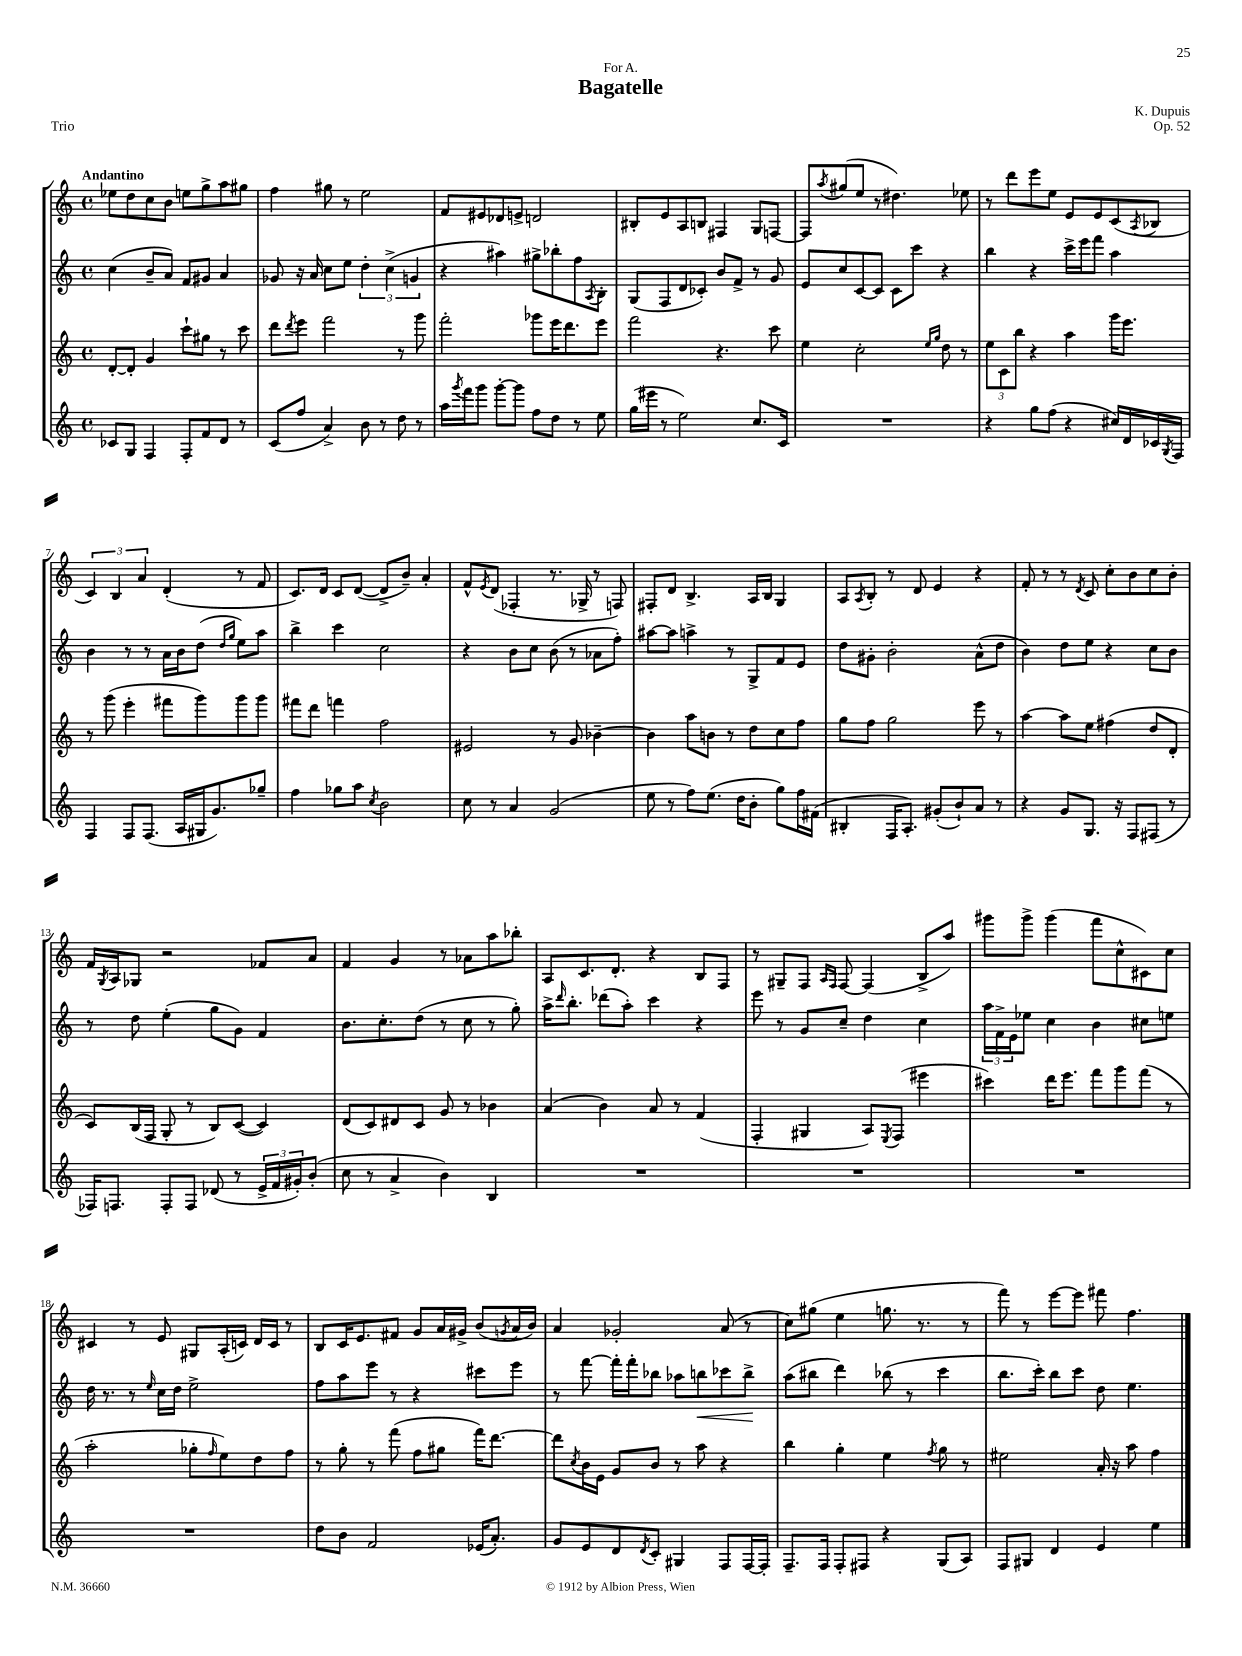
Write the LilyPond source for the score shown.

\header { title = "Bagatelle" composer = "K. Dupuis" dedication = "For A." opus = "Op. 52" piece = "Trio" }
<<
\new StaffGroup <<
\new Staff = "s0" {
    \clef treble \key c \major \defaultTimeSignature \time 4/4 \tempo "Andantino"
    ees''8 d''8 c''8 b'8 e''8 g''8-> a''8 gis''8 |
    f''4 gis''8 r8 e''2 |
    f'8 eis'8 des'8 e'8-> d'2 |
    bis8-. e'8 a8 b8 fis4 g8 f8~ |
    f8 \acciaccatura { a''8 } gis''8( e''8 r8 dis''4.) ees''8 |
    r8 d'''8 e'''8 e''8 e'8 e'8 c'8( \acciaccatura { a8 } bes8 |
    \tuplet 3/2 { c'4) b4 a'4 } d'4-.( r8 f'8 |
    c'8.) d'16 c'8 d'8~( d'8-> b'8--) a'4-. |
    f'8-^ \acciaccatura { e'8 } d'8( fes4-. r8. ges16-> r8 f8) |
    fis8-. d'8 b4.-> a16 b16 g4 |
    a8 \acciaccatura { a8 } b8-. r8 d'8 e'4 r4 |
    f'8-. r8 r8 \acciaccatura { d'8 } c'8 c''8-. b'8 c''8 b'8-. |
    f'16 \acciaccatura { g8 } a16 ges8 r2 fes'8 a'8 |
    f'4 g'4 r8 aes'8 a''8 bes''8-. |
    a8 c'8. d'8.-. r4 b8 f8 |
    r8 gis8-- f8 \grace { a16 f16 } f8~ f4( b8-> a''8) |
    gis'''8 gis'''8-> gis'''4( f'''8 c''8-^ cis'8) c''8 |
    cis'4 r8 e'8 gis8 a16-.( c'16) d'16 c'16 r8 |
    b8 c'16 e'8. fis'8 g'8 a'16 gis'16-> b'8( \acciaccatura { g'8 } a'16 b'16) |
    a'4 ges'2-. a'8( r8 |
    c''8) gis''8( e''4 g''8. r8. r8 |
    f'''8) r8 e'''8~ e'''8 fis'''8 f''4. \bar "|." |
}
\new Staff = "s1" {
    \clef treble \key c \major \defaultTimeSignature \time 4/4
    c''4( b'8-- a'8) f'8 gis'8 a'4 |
    ges'8 r16 a'16 c''8 e''8 \tuplet 3/2 { d''4-. c''4->( g'4 } |
    r4 ais''4) gis''8-> bes''8-. f''8 \acciaccatura { a8 } b8-. |
    g8( f8 d'8 ces'8-.) b'8 f'8-> r8 g'8 |
    e'8 c''8 c'8~ c'8 c'8 c'''8 r4 |
    b''4 r4 c'''16-> e'''16 f'''8 a''4 |
    b'4 r8 r8 a'16 b'16 d''8( \grace { d''16 g''16 } e''8) a''8 |
    b''4-> c'''4 c''2 |
    r4 b'8 c''8 b'8( r8 aes'8 f''8-.) |
    ais''8~ ais''8 a''4-> r8 g8-> f'8 e'8 |
    d''8 gis'8-. b'2-. a'8-^( d''8 |
    b'4) d''8 e''8 r4 c''8 b'8 |
    r8 d''8 e''4-.( g''8 g'8) f'4 |
    b'8. c''8.-. d''8( r8 c''8 r8 g''8-.) |
    a''16-> \grace { d'''16 } b''8.-. des'''8( a''8-.) c'''4 r4 |
    e'''8 r8 g'8 c''8-- d''4 c''4 |
    \tuplet 3/2 { a''16 f'16-> e'16 } ees''8 c''4 b'4 cis''8 e''8 |
    d''16 r8. r8 \grace { e''16 } c''16 d''16 e''2-> |
    f''8 a''8 e'''8 r8 r4 cis'''8 e'''8 |
    r8 f'''8~ f'''16-. f'''16-. bes''8 aes''8 b''8\< ces'''8 b''8->\! |
    a''8( bis''8 d'''4) bes''8( r8 c'''4 |
    b''8. c'''16-.) b''8 c'''8 d''8 e''4. \bar "|." |
}
\new Staff = "s2" {
    \clef treble \key c \major \defaultTimeSignature \time 4/4
    d'8~-. d'8-. g'4 c'''8-! gis''8 r8 c'''8 |
    d'''8 \acciaccatura { d'''8 } e'''8 f'''2 r8 g'''8 |
    f'''2-. ges'''8 e'''16 d'''8. e'''8 |
    f'''2 r4. c'''8 |
    e''4 c''2-. \grace { e''16 g''16 } d''8 r8 |
    \tuplet 3/2 { e''8 c'8 b''8 } r4 a''4 g'''16 e'''8. |
    r8 g'''8( e'''4-. fis'''8 g'''8) g'''8 g'''8 |
    fis'''8 d'''8 f'''4 f''2 |
    eis'2 r8 g'8 bes'4~-- |
    bes'4 a''8 b'8 r8 d''8 c''8 f''8 |
    g''8 f''8 g''2 e'''8 r8 |
    a''4~ a''8 e''8 fis''4( d''8 d'8-. |
    c'8) b16( f16 g8-. r8 b8) c'8~( c'4) |
    d'8( c'8) dis'8 c'8 g'8 r8 bes'4 |
    a'4( b'4) a'8 r8 f'4( |
    f4-. gis4 a8) \acciaccatura { e8 } f8( eis'''4 |
    cis'''4) d'''16 e'''8. f'''8 g'''8 f'''8( r8 |
    a''2-. ges''8-. \grace { f''16 } e''8) d''8 f''8 |
    r8 g''8-. r8 f'''8( f''8 gis''8 f'''16) d'''8.~ |
    d'''8 \acciaccatura { c''8 } b'16 e'16 g'8 b'8 r8 a''8 r4 |
    b''4 g''4-. e''4 \acciaccatura { f''8 } g''8 r8 |
    eis''2 a'16-. r16 a''8 f''4 \bar "|." |
}
\new Staff = "s3" {
    \clef treble \key c \major \defaultTimeSignature \time 4/4
    ces'8 g8 f4 f8-. f'8 d'8 r8 |
    c'8( f''8 a'4->) b'8 r8 d''8 r8 |
    a''16 \acciaccatura { g'''8 } f'''16 g'''8 g'''8~-. g'''8 f''8 d''8 r8 e''8 |
    g''16( eis'''16 r8 e''2) c''8. c'16 |
    R1 |
    r4 g''8 f''8( r4 cis''16) d'16 ces'16 \acciaccatura { g8 } f16 |
    f4 f8 f8.( a16 gis16 g'8.) ges''8-- |
    f''4 ges''8 a''8 \acciaccatura { c''8 } b'2 |
    c''8 r8 a'4 g'2( |
    e''8 r8 f''8) e''8.( d''16 b'8-. g''8) f''16 fis'16( |
    bis4-. f16 a8.-.) gis'8-.( b'8-!) a'8 r8 |
    r4 g'8 g8. r16 f8 fis8( r8 |
    fes16) f8. f8-. f8 des'8( r8 \tuplet 3/2 { e'16-> f'16 gis'16-.) } b'8-.( |
    c''8 r8 a'4-> b'4) b4 |
    R1 |
    R1 |
    R1 |
    R1 |
    d''8 b'8 f'2 ees'16( a'8.-.) |
    g'8 e'8 d'8 \acciaccatura { d'8 } c'8-. gis4 f8 f16~ f16-. |
    f8.-- f16 f8-. fis8 r4 g8( a8) |
    f8 gis8 d'4 e'4 e''4 \bar "|." |
}
>>
>>
